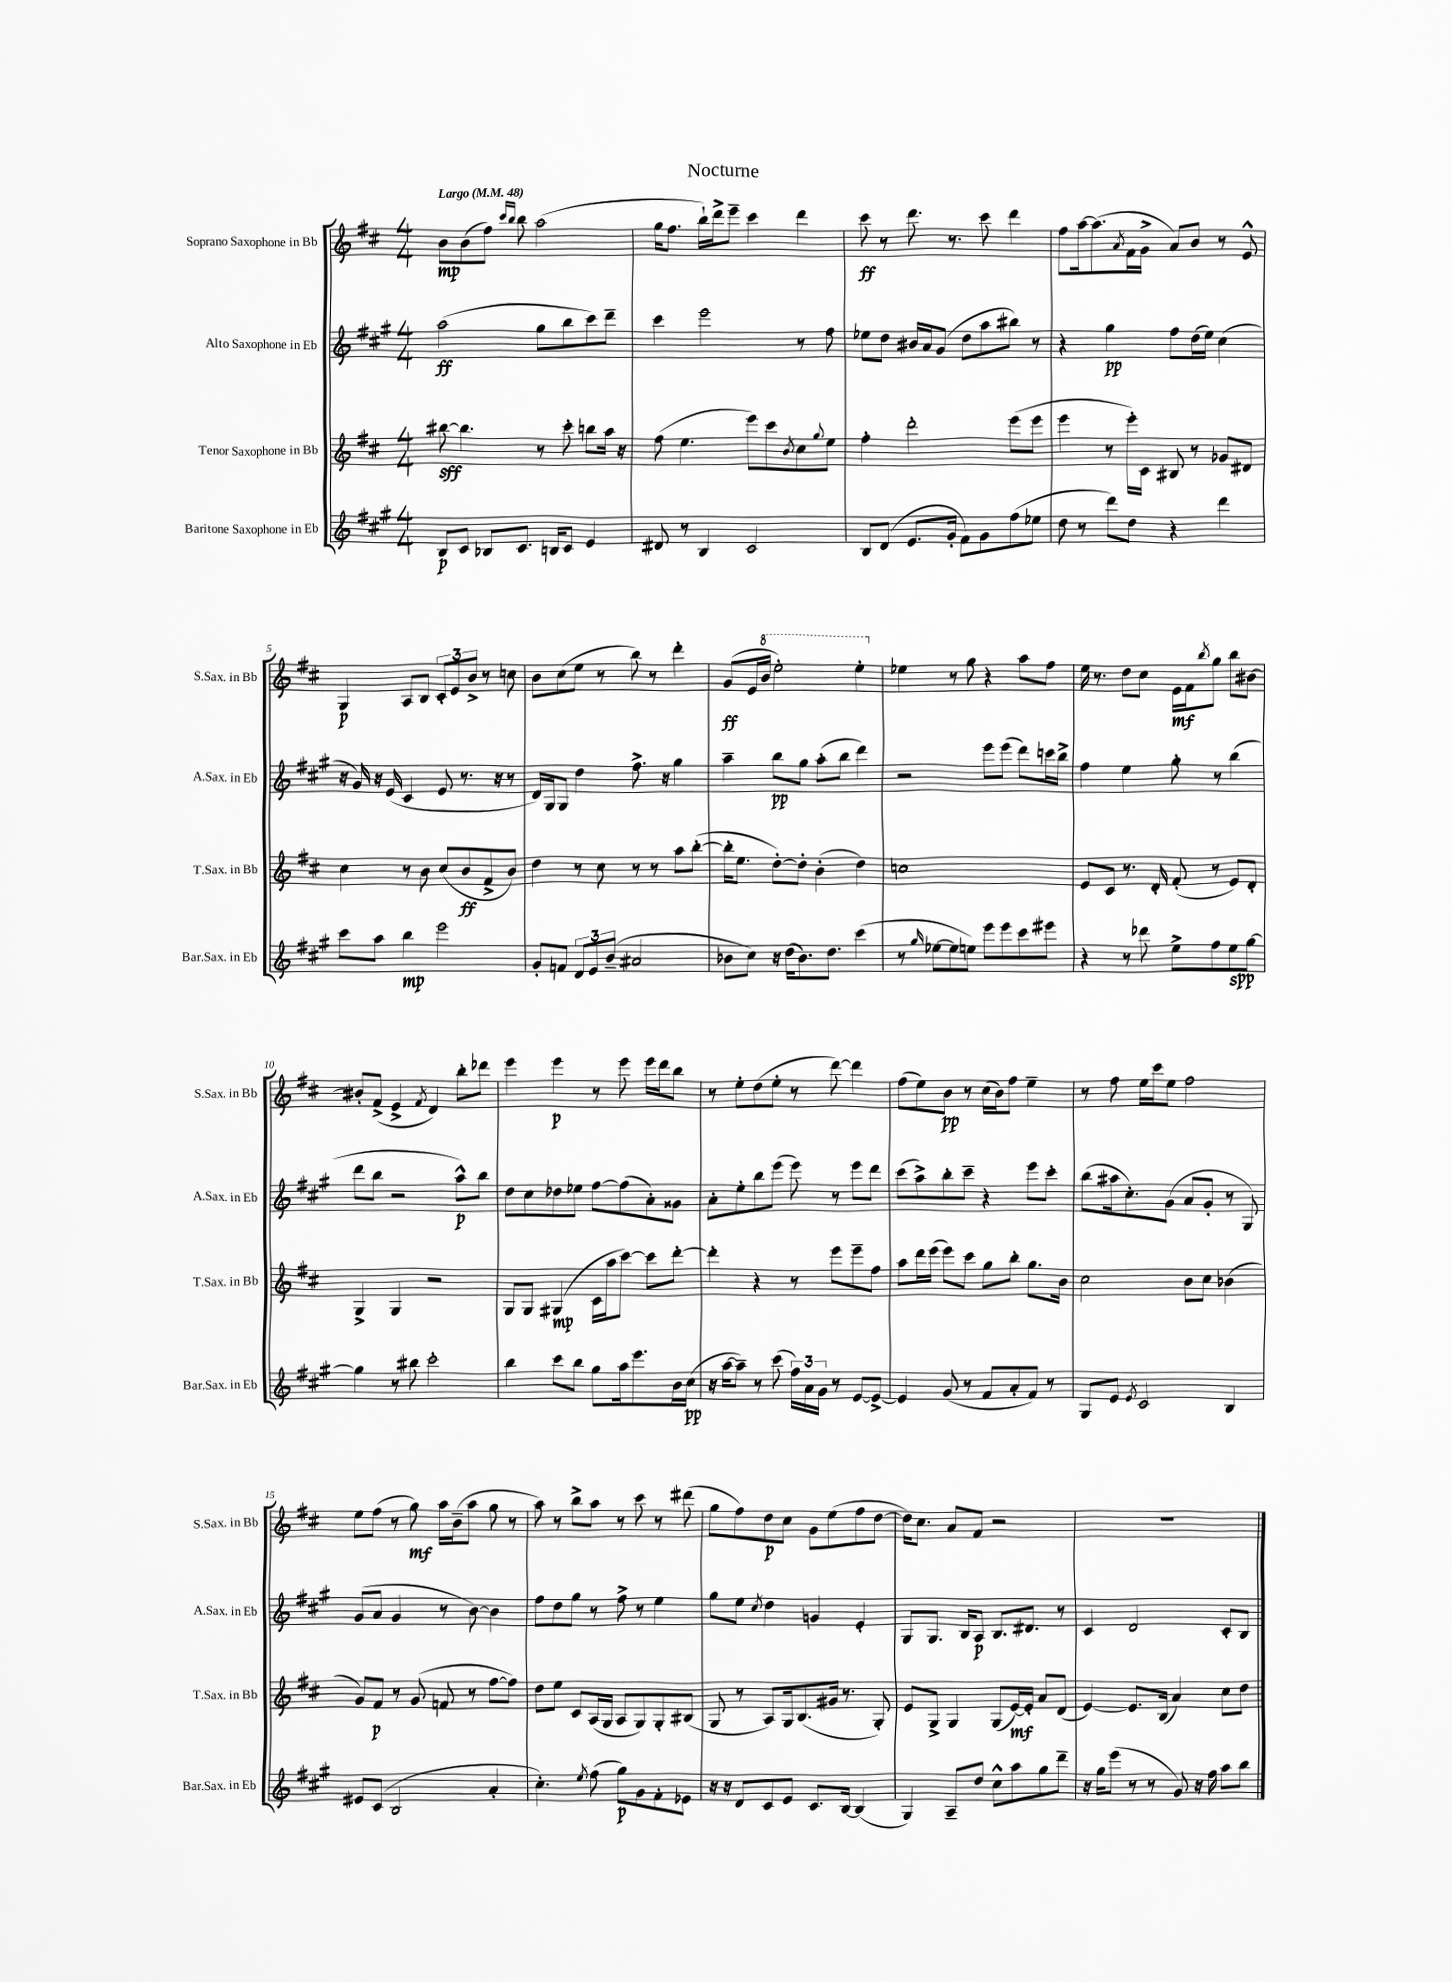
\header { title = "Nocturne" }
<<
\new StaffGroup <<
\new Staff = "s0" \with { instrumentName = "Soprano Saxophone in Bb" shortInstrumentName = "S.Sax. in Bb" } {
    \clef treble \key d \major \numericTimeSignature \time 4/4 \tempo "Largo" 4 = 48
    b'8\mp b'8( fis''8) \grace { cis'''16 b''16 } b''8 a''2( |
    g''16 fis''8. b''16-!) d'''16-> e'''8-- cis'''4 d'''4 |
    cis'''8\ff r8 d'''8. r8. cis'''8 d'''4 |
    fis''8 a''16~ a''8.( \acciaccatura { a'8 } fis'16 g'16-> a'8) b'8 r8 e'8-^ |
    g4\p a8 b8 \tuplet 3/2 { cis'8-. e'8 b'8-> } r8 c''8 |
    b'8 cis''8( e''8 r8 b''8) r8 d'''4-. |
    g'8\ff( e'16 \ottava #1 b''16 e'''2-.) e'''4-. \ottava #0 |
    ees''4 r8 g''8 r4 a''8 fis''8 |
    e''16 r8. d''8 cis''8 e'16\mf fis'16 \acciaccatura { b''8 } g''8 b''8 bis'8~ |
    bis'8-. fis'8->( e'4-> \acciaccatura { fis'8 } d'4) b''8-. des'''8 |
    e'''4 e'''4\p r8 e'''8 e'''16 d'''16 b''8 |
    r8 e''8-. d''8( e''8-. r8 d'''8~) d'''4 |
    fis''8( e''8) b'8\pp r8 cis''16( b'16) fis''8 e''4-- |
    r8 fis''8 e''16 cis'''16 e''8 fis''2 |
    e''8 fis''8( r8 g''8\mf) a''16 b'16--( a''8 g''8 r8 |
    a''8) r8 b''8-> a''8 r8 cis'''8 r8 dis'''8( |
    g''8 fis''8) d''8\p cis''8 g'8 e''8( fis''8 d''8~ |
    d''16) cis''8. a'8 fis'8 r2 |
    R1 \bar "|." |
}
\new Staff = "s1" \with { instrumentName = "Alto Saxophone in Eb" shortInstrumentName = "A.Sax. in Eb" } {
    \clef treble \key a \major \numericTimeSignature \time 4/4
    a''2\ff( gis''8 b''8 cis'''8) d'''8-- |
    cis'''4 e'''2 r8 fis''8 |
    ees''8 d''8 bis'16 a'16 gis'8( d''8 a''8 bis''8) r8 |
    r4 gis''4\pp fis''8 d''16( e''16) cis''4( |
    r16 gis'16) r16 e'16( cis'4 e'8 r8. r16 r8 |
    d'16) gis16 gis8 d''4 fis''8.-> r16 gis''4 |
    a''4-- b''8\pp gis''8 a''8-.( b''8 d'''4) |
    r2 e'''8 e'''8( d'''8) c'''16 b''16-> |
    fis''4 e''4 gis''8-. r8 b''4( |
    d'''8 b''8 r2 a''8-^\p) b''8 |
    d''8 cis''8 des''8 ees''8 fis''8~ fis''8( a'8-.) gisis'8 |
    a'8-. e''8-. b''8 e'''8( e'''8) r8 e'''8 d'''8 |
    cis'''8( a''8->) b''8-. cis'''8-- r4 e'''8 cis'''8-. |
    b''8( ais''16 cis''8.-.) gis'8( a'8 gis'8-. r8 gis8) |
    gis'8( a'8 gis'4 r8 b'8~) b'4 |
    fis''8 d''8 gis''8 r8 fis''8-> r8 e''4 |
    gis''8 e''8 \acciaccatura { cis''8 } d''4 g'4 e'4-. |
    gis8 gis8. b16 a8\p b8. dis'8. r8 |
    cis'4 d'2 cis'8-. b8 \bar "|." |
}
\new Staff = "s2" \with { instrumentName = "Tenor Saxophone in Bb" shortInstrumentName = "T.Sax. in Bb" } {
    \clef treble \key d \major \numericTimeSignature \time 4/4
    bis''8~\sff bis''4. r8 cis'''8-. b''8 a''16 r16 |
    fis''8( e''4. e'''8) cis'''8 \acciaccatura { b'8 } cis''8 \appoggiatura { g''8 } e''8 |
    fis''4-. d'''2-. e'''8( e'''8 |
    e'''4 r8 e'''16-.) cis'16 bis8 r8 ges'8 dis'8 |
    cis''4 r8 b'8 cis''8( b'8\ff fis'8-> b'8) |
    d''4 r8 cis''8 r8 r8 a''8 b''8~-.( |
    b''16-. e''8. d''8~-.) d''8-. b'4-.( d''4) |
    c''1 |
    e'8 cis'8 r8. d'16-. fis'8-.( r8 e'8) d'8-. |
    g4-> g4 r2 |
    g8 g8 gis4\mp( cis'16 a''16 cis'''8~) cis'''8 d'''8~-. |
    d'''4-. r4 r8 e'''8 e'''8-- fis''8 |
    a''8 d'''16 e'''16( e'''8) cis'''8 g''8 b''8-. g''8. b'16 |
    cis''2 b'8 cis''8 bes'4( |
    g'8) fis'8\p r8 g'8( f'8 r8 fis''8~ fis''8) |
    d''8 e''8 cis'8 a16( g16 a8 g8) g8-. bis8( |
    g8 r8 a8) g16 b8.( gis'16 r8. g8-.) |
    e'8 g8-> g4 g8( e'16~\mf) e'16-. a'8 d'8( |
    e'4~) e'8. b16( a'4) cis''8 d''8 \bar "|." |
}
\new Staff = "s3" \with { instrumentName = "Baritone Saxophone in Eb" shortInstrumentName = "Bar.Sax. in Eb" } {
    \clef treble \key a \major \numericTimeSignature \time 4/4
    b8\p cis'8 bes8 cis'8. b16 cis'8 e'4 |
    dis'8 r8 b4 cis'2 |
    b8 d'8( e'8. gis'16-. fis'8) gis'8 fis''8( ees''8 |
    d''8 r8 d'''8) d''8 r4 d'''4 |
    cis'''8 a''8 b''4\mp e'''2 |
    gis'8-. f'8 \tuplet 3/2 { d'8 e'8 b'8--( } ais'2 |
    bes'8 cis''8) r16 d''16( bes'8.) d''8. cis'''4( |
    r8 \grace { gis''16 } ees''8~ ees''8 e''8) e'''8 e'''8 cis'''8 eis'''8 |
    r4 r8 des'''8 e''8-> fis''8 e''8\spp gis''8~ |
    gis''4 r8 bis''8 cis'''2-. |
    b''4 cis'''8 b''8 gis''8 a''16 e'''8. b'16 cis''16\pp( |
    r16 a''16~ a''8--) r8 cis'''8( \tuplet 3/2 { fis''16) a'16 gis'16 } r8 e'8~ e'8~-> |
    e'4 gis'8( r8 fis'8 a'8-. fis'8) r8 |
    gis8 e'8 \acciaccatura { e'8 } cis'2 b4 |
    eis'8 cis'8( b2 a'4-. |
    cis''4.-.) \acciaccatura { e''8 } fis''8( gis''8\p) gis'8 fis'8-. ees'8 |
    r16 r16 d'8 cis'8 e'8 cis'8. b16~ b4( |
    gis4) a8-- d''8 cis''8-^ a''8 gis''8 d'''8-- |
    r16 gis''16 e'''8( r8 r8 gis'8) r16 fis''16 a''8 b''8 \bar "|." |
}
>>
>>
